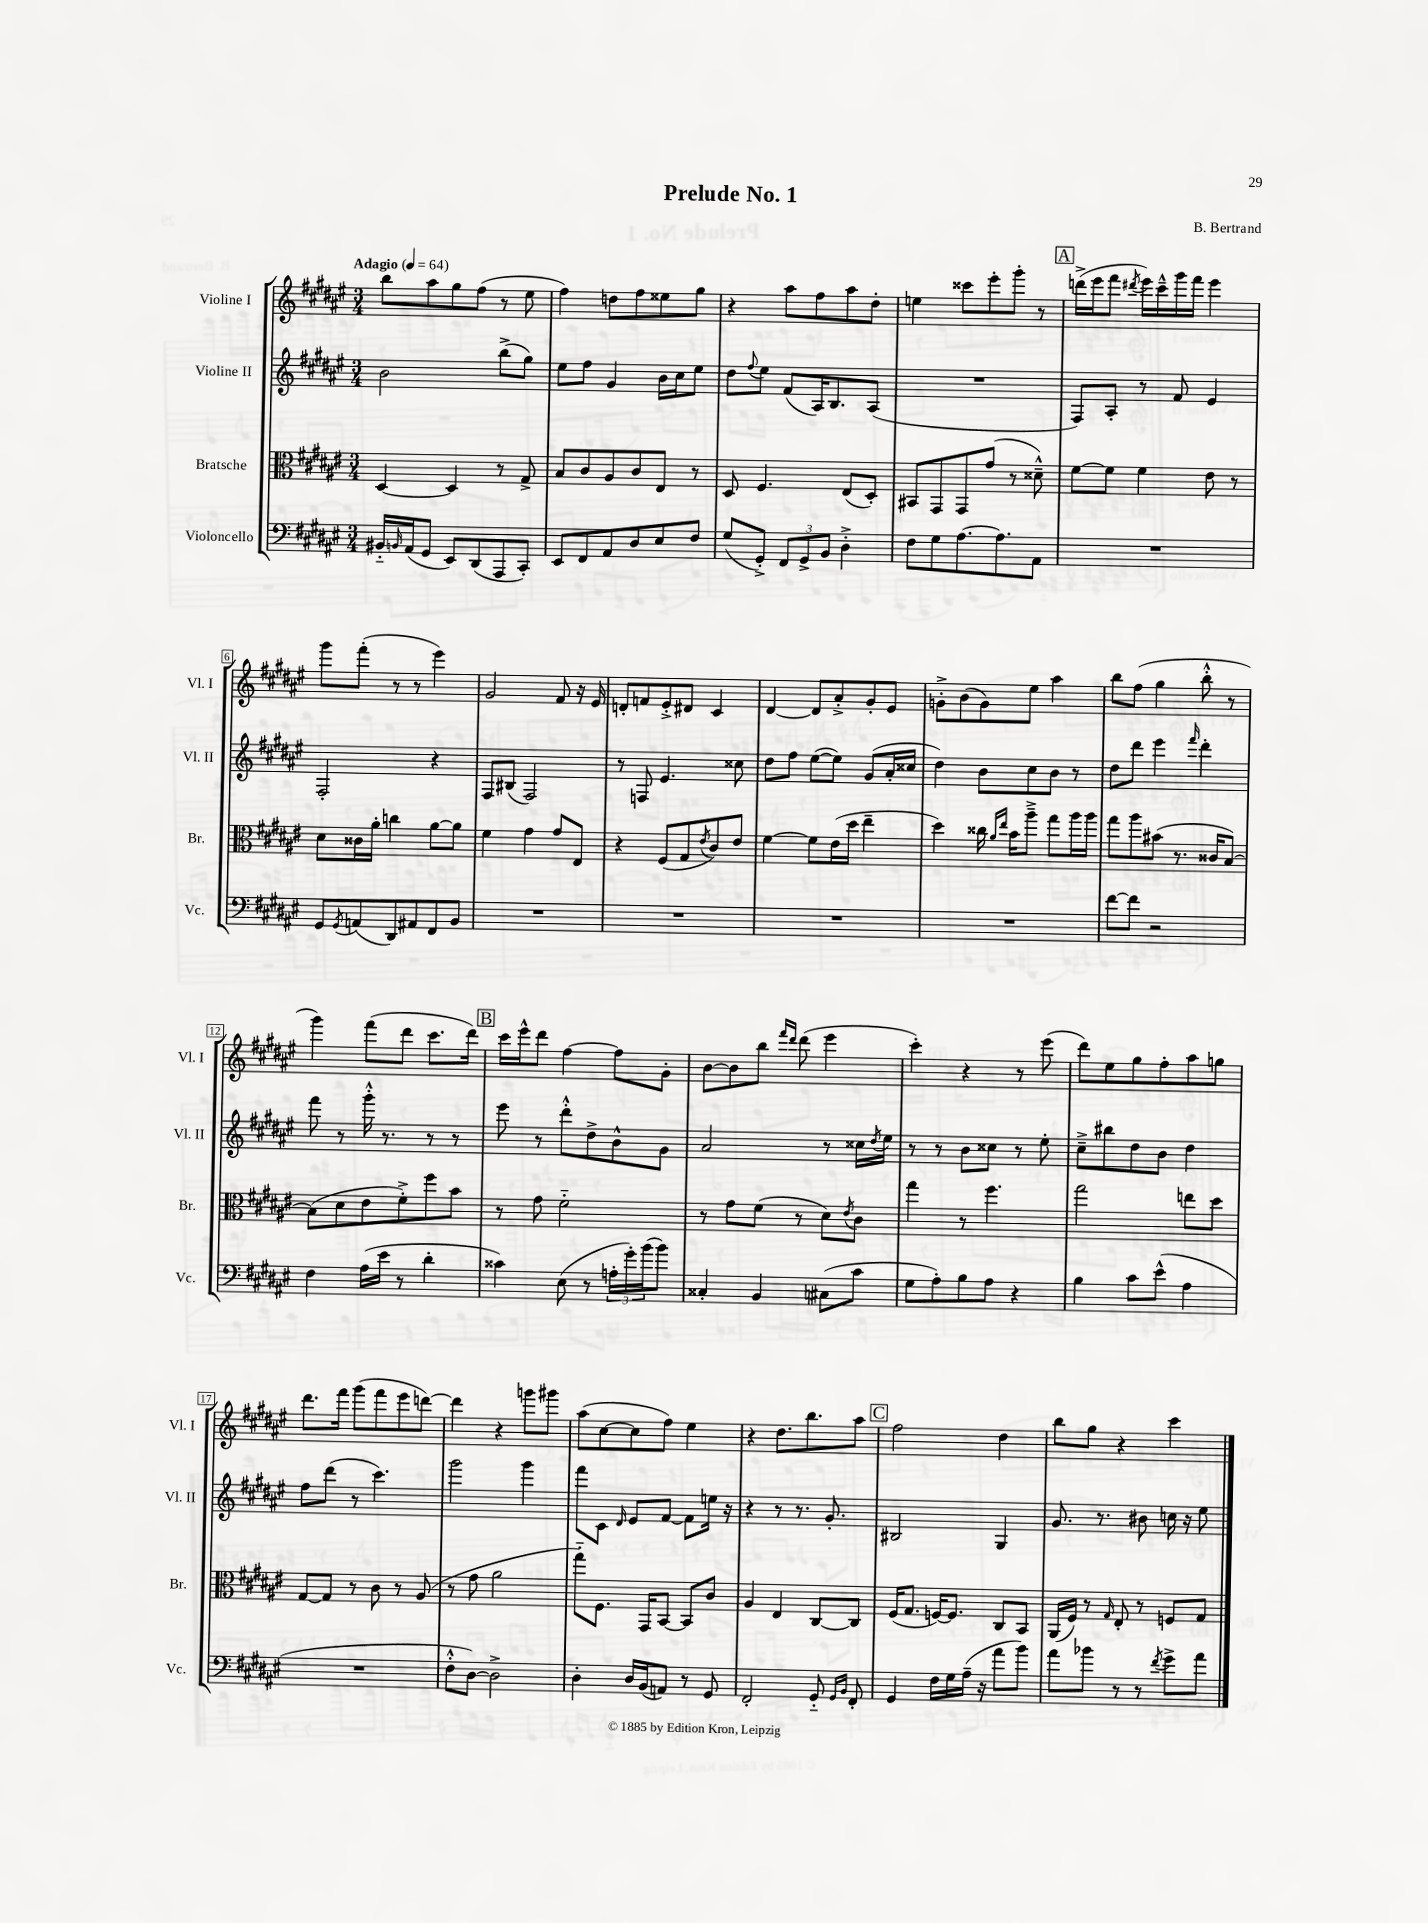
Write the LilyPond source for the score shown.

\header { title = "Prelude No. 1" composer = "B. Bertrand" }
<<
\new StaffGroup <<
\new Staff = "s0" \with { instrumentName = "Violine I" shortInstrumentName = "Vl. I" } {
    \clef treble \key fis \major \numericTimeSignature \time 3/4 \tempo "Adagio" 4 = 64
    b''8 ais''8 gis''8 fis''8( r8 eis''8 |
    fis''4) d''8 fis''8 eisis''8 gis''8 |
    r4 ais''8 fis''8 ais''8 dis''8-. |
    e''4 cisis'''8 eis'''8-. gis'''8-. r8 |
    \mark \markup { \box "A" } d'''16->( eis'''16 fis'''8 \acciaccatura { dis'''8 } eis'''16) cis'''16---^ gis'''16 fis'''16 eis'''4 |
    gis'''8 fis'''8-.( r8 r8 eis'''4) |
    gis'2 fis'8 r16 eis'16 |
    d'8-. f'8 eis'8-.-> dis'8 cis'4 |
    dis'4~ dis'8 ais'8-.-> gis'8-. eis'8 |
    g'8-.-> b'8( g'8) eis''8 ais''4 |
    b''8 fis''8( gis''4 b''8-.-^ r8 |
    gis'''4) fis'''8( dis'''8 cis'''8. dis'''16) |
    \mark \markup { \box "B" } cis'''16 eis'''16-^ dis'''8 fis''4~ fis''8 gis'8-. |
    b'8~ b'8 b''8 \grace { fis'''16 dis'''16 } dis'''8( eis'''4 |
    cis'''4-.) r4 r8 eis'''8( |
    dis'''8) eis''8 gis''8 fis''8-. ais''8 g''8 |
    dis'''8. fis'''16 gis'''8( fis'''8 eis'''8 d'''8~) |
    d'''4 r4 g'''8 gis'''8 |
    ais''8( cis''8~ cis''8 fis''8) eis''4 |
    r4 dis''8. b''8. ais''8 |
    \mark \markup { \box "C" } fis''2 dis''4 |
    b''8 gis''8 r4 cis'''4 \bar "|." |
}
\new Staff = "s1" \with { instrumentName = "Violine II" shortInstrumentName = "Vl. II" } {
    \clef treble \key fis \major \numericTimeSignature \time 3/4
    b'2 b''8->( gis''8) |
    eis''8 fis''8 gis'4 b'16 cis''16 eis''8 |
    dis''8 \appoggiatura { fis''8 } eis''8 fis'8( ais16) b8. ais8( |
    R2. |
    \mark \markup { \box "A" } fis8) ais8-. r8 fis'8 eis'4 |
    fis2-. r4 |
    fis8 bis8( fis2) |
    r8 f8 eis'4. cisis''8 |
    dis''8 fis''8 eis''8~( eis''8) gis'8( ais'16-. cisis''16 |
    dis''4) b'8 cis''8 b'8 r8 |
    dis''8 dis'''8 eis'''4 \grace { fis'''16 } dis'''4-. |
    fis'''8 r8 gis'''16-.-^ r8. r8 r8 |
    \mark \markup { \box "B" } eis'''8 r8 dis'''8-.-^ dis''8-> b'8-^ gis'8 |
    ais'2 r8 cisis''16 \acciaccatura { dis''8 } eis''16 |
    r8 r8 b'8 cisis''8 r8 eis''8-. |
    cis''8---> bis''8 dis''8 b'8 dis''4 |
    fis''8 dis'''8( r8 cis'''4.) |
    gis'''2 gis'''4 |
    fis'''8 cis'8 \grace { dis'16 } eis'8 fis'8~ fis'8 e''16 r16 |
    r4 r8 r8. gis'8.-. |
    \mark \markup { \box "C" } bis2 gis4 |
    gis'8. r8. bis'8 c''16 r16 eis''8 \bar "|." |
}
\new Staff = "s2" \with { instrumentName = "Bratsche" shortInstrumentName = "Br." } {
    \clef alto \key fis \major \numericTimeSignature \time 3/4
    dis4~ dis4 r8 gis8-> |
    b8 cis'8 ais8 cis'8 eis8 r8 |
    dis8 fis4. eis8( dis8-.) |
    bis,8 gis,8 gis,8 gis'8( r8 disis'8---^) |
    \mark \markup { \box "A" } fis'8~ fis'8 fis'4 eis'8 r8 |
    dis'8 cisis'16 ais'16-. c''4 ais'8~ ais'8 |
    fis'4 gis'4 gis'8 eis8 |
    r4 fis8( gis8 \acciaccatura { eis'8 } cis'8) eis'8 |
    fis'4~ fis'8 eis'16( dis''16 eis''4-- |
    dis''4) cisis''16 \grace { ais'16 eis''16 } b'16 ais''8---> gis''8 ais''16 ais''16 |
    gis''8 ais''8 bis'8( r8. cisis'16 b8~) |
    b8( dis'8 eis'8 fis'8-.->) fis''8 b'8 |
    \mark \markup { \box "B" } r8 gis'8 fis'2-_ |
    r8 gis'8 fis'8( r8 dis'8) \acciaccatura { eis'8 } cis'8 |
    gis''4 r8 fis''4. |
    gis''2 e''8 dis''8 |
    gis8~ gis8 r8 cis'8 r8 ais8( |
    r8 gis'8 ais'2 |
    gis''8-_) fis8. gis,16 b,8~ b,8 cis'8 |
    ais4 eis4 cis8~ cis8 |
    \mark \markup { \box "C" } fis16( gis8. f16~) f8. cis8 b,8 |
    ais,16( fis16) r8 \grace { gis16 } eis8-. r8 f8 gis8 \bar "|." |
}
\new Staff = "s3" \with { instrumentName = "Violoncello" shortInstrumentName = "Vc." } {
    \clef bass \key fis \major \numericTimeSignature \time 3/4
    bis,16-_ \grace { b,16 } ais,16( gis,8 eis,8) dis,8( ais,,8 cis,8-.) |
    eis,8 fis,8 ais,8 dis8 eis8 fis8 |
    gis8( gis,8-.->) \tuplet 3/2 { fis,8 gis,8-> b,8 } dis4-.-> |
    fis8 gis8 ais8.~ ais8. ais,8 |
    \mark \markup { \box "A" } R2. |
    gis,8 \acciaccatura { gis,8 } a,8( dis,8) ais,8 fis,8 b,8 |
    R2. |
    R2. |
    R2. |
    R2. |
    fis'8~ fis'8 r2 |
    fis4 ais16( eis'16 r8 dis'4-. |
    \mark \markup { \box "B" } cisis'4) eis8( r8 \tuplet 3/2 { a16-. gis'16-.) b'16( } b'8) |
    cisis4-. b,4 cis8( cis'8 |
    gis8 ais8-.) b8 ais8 r4 |
    b4 cis'8 eis'8-^( ais4 |
    R2. |
    fis8-.-^ dis8~) dis2-> |
    dis4-. dis16 b,16( a,8) r8 gis,8 |
    fis,2-. gis,8-_ \grace { gis,16 b,16 } fis,8-. |
    \mark \markup { \box "C" } gis,4 fis16 gis16 ais16--( r16 ais'8 b'8) |
    ais'8 bes'8 r8 r8 \acciaccatura { fis'8 } gis'8-> ais'8 \bar "|." |
}
>>
>>
\layout { \context { \Score \override BarNumber.stencil = #(make-stencil-boxer 0.1 0.3 ly:text-interface::print) } }
